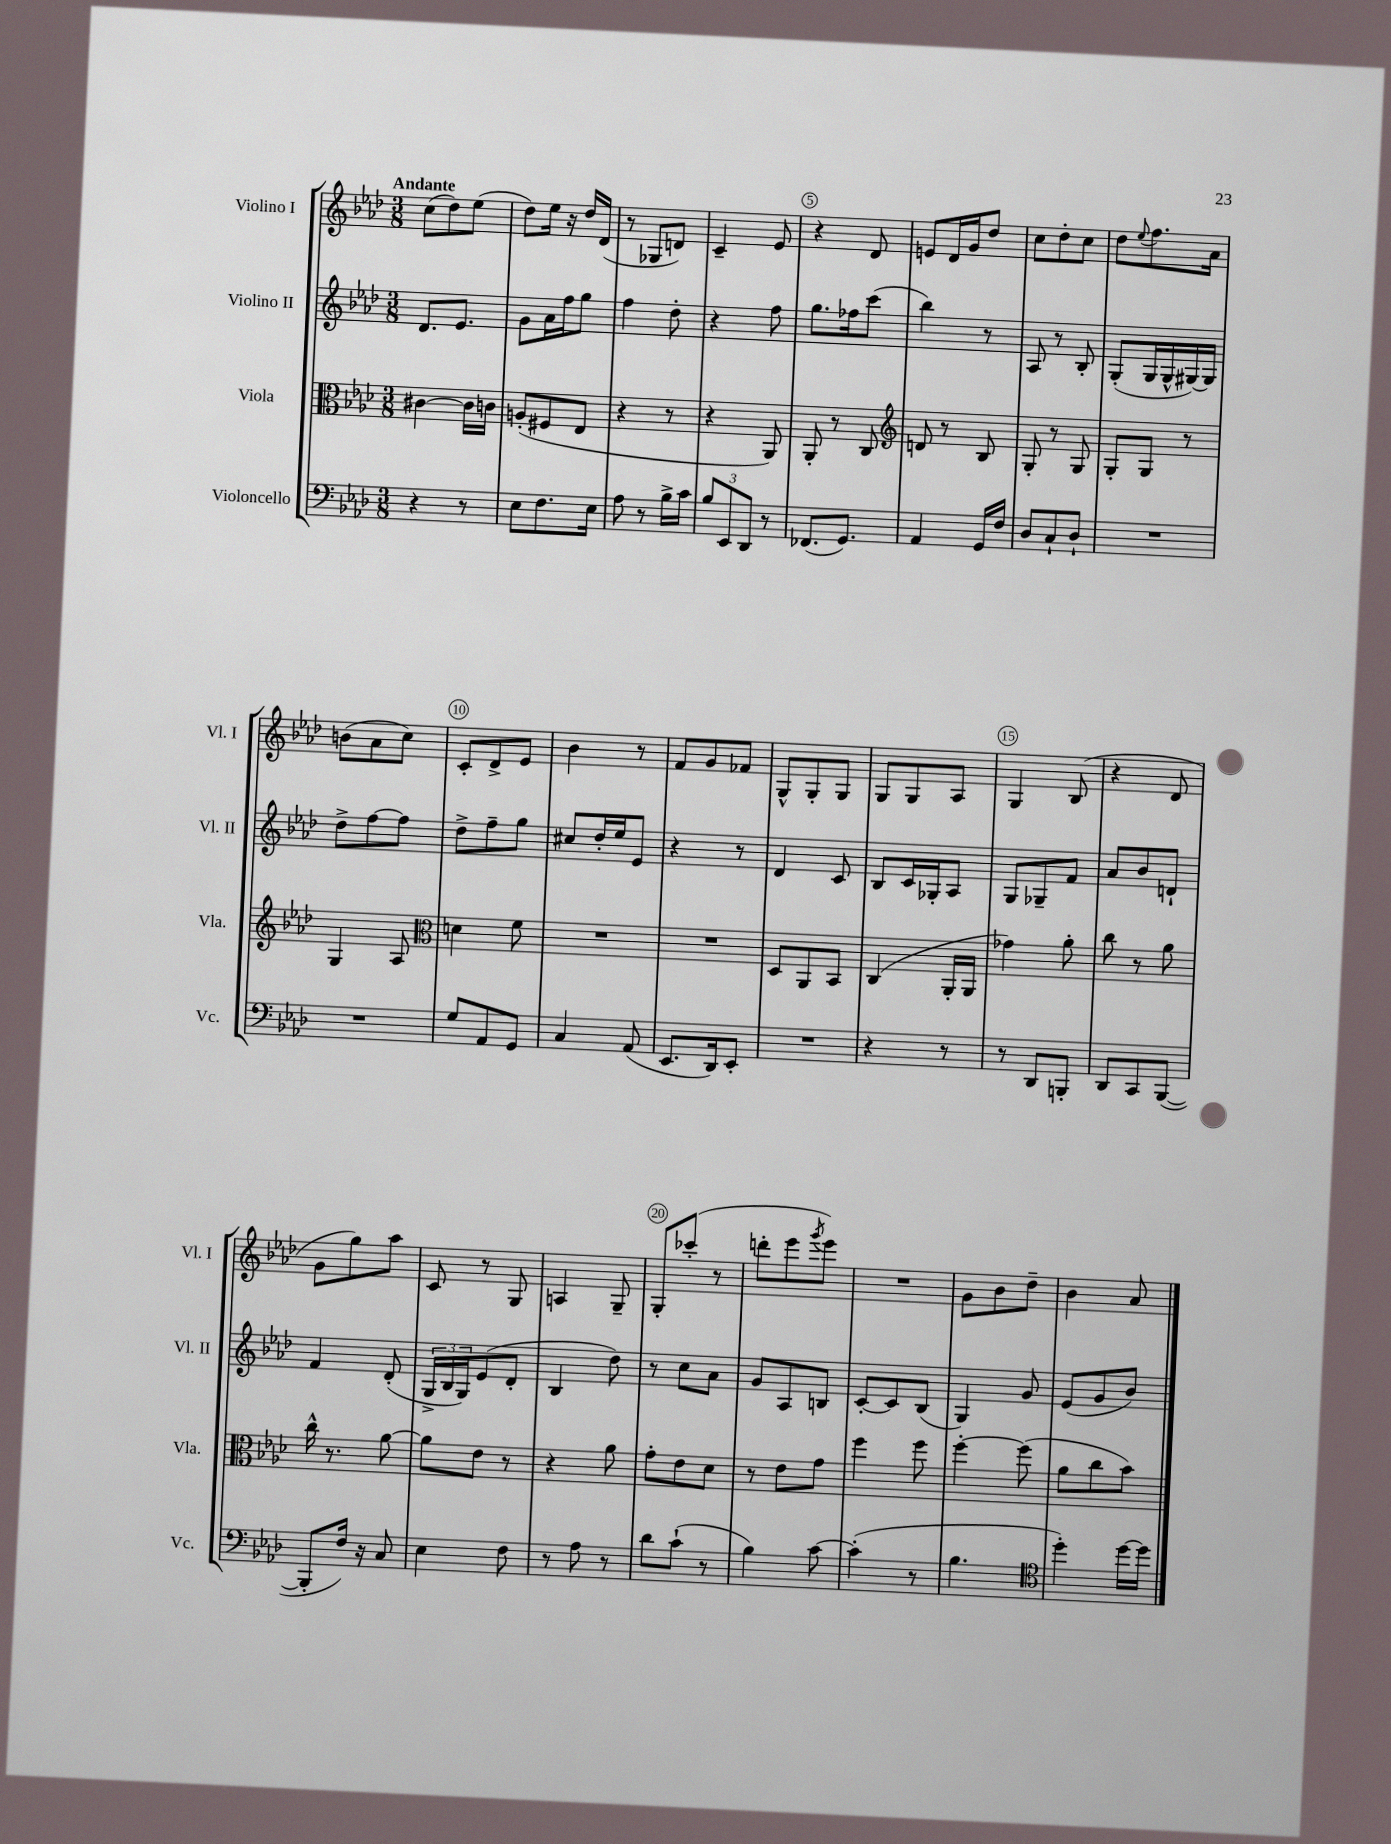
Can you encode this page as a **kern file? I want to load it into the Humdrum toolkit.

**kern	**kern	**kern	**kern
*staff4	*staff3	*staff2	*staff1
*clefF4	*clefC3	*clefG2	*clefG2
*k[b-e-a-d-]	*k[b-e-a-d-]	*k[b-e-a-d-]	*k[b-e-a-d-]
*M3/8	*M3/8	*M3/8	*M3/8
4r	[4c#	8.d-	(8cc
.	.	.	8dd-)
.	.	8.e-	.
8r	16c#]	.	(8ee-
.	16c	.	.
=	=	=	=
8E-	(8A'	8g	8dd-)
8.F	8F#	16a-	16ee-
.	.	16ff	16r
.	8E-	8gg	16dd-
16E-	.	.	(16d-
=	=	=	=
8A-	4r	4ff	8r
8r	.	.	8G-
16B-^	8r	8dd-'	8d)
16c	.	.	.
=	=	=	=
12B-	4r	4r	4c~
12EE-	.	.	.
12DD-	.	.	.
8r	8AA-)	8ff	8e-
=	=	=	=
(8.FF-	8AA-'	8.gg	4r
.	8r	.	.
8.GG)	.	16ff-	.
.	8C	(8ccc	8d-
=	=	=	=
*	*clefG2	*	*
4AA-	8d	4bb-)	8e
.	8r	.	16d-
.	.	.	16g
16GG	8B-	8r	8dd-
16F	.	.	.
=	=	=	=
8D-	8G'	8A-	8cc
8C`	8r	8r	8dd-'
8D-`	8G	8B-'	8cc
=	=	=	=
4.r	8G'	(8G'	8dd-
.	.	.	8qqee-
.	8G	16G	8.ff
.	.	16G^^	.
.	8r	[16G#)	.
.	.	16G#]	16a-
=	=	=	=
4.r	4G	8dd-^	(8b
.	.	[8ff	8a-
.	8A-	8ff]	8cc)
=	=	=	=
*	*clefC3	*	*
8G	4d	8dd-^	8c'
8AA-	.	8ff~	8d-^
8GG	8f	8gg	8e-
=	=	=	=
4C	4.r	8cc#	4b-
.	.	16dd-'	.
.	.	16ee-	.
(8AA-	.	8e-	8r
=	=	=	=
8.EE-	4.r	4r	8f
.	.	.	8g
16DD-)	.	.	.
8EE-'	.	8r	8f-
=	=	=	=
4.r	8D-	4d-	8G^^
.	8AA-	.	8G'
.	8BB-	8c	8G
=	=	=	=
4r	(4C	8B-	8G
.	.	16c	8G
.	.	16G-'	.
8r	16AA-'	8A-	8A-
.	16AA-	.	.
=	=	=	=
8r	4g-)	8G	4G
8DD-	.	8G-~	.
8BBB'	8a-'	8f	(8B-
=	=	=	=
8DD-	8cc	8a-	4r
8CC	8r	8b-	.
([8BBB-	8a-	8d`	8d-
=	=	=	=
8BBB-']	16cc^^	4f	8g
.	8.r	.	.
16F)	.	.	8gg)
16r	.	.	.
8C	[8a-	(8d-'	8aa-
=	=	=	=
4E-	8a-]	24G^	8c
.	.	24B-	.
.	.	24G)	.
.	8e-	(8e-	8r
8F	8r	8d-'	8G
=	=	=	=
8r	4r	4B-	4A
8A-	.	.	.
8r	8a-	8dd-)	8G~
=	=	=	=
8d-	8g'	8r	8G'
(8c`	8e-	8cc	(8ccc-'
8r	8d-	8a-	8r
=	=	=	=
4B-)	8r	8g	8ddd'
.	8e-	8A-	8eee-
.	.	.	8qggg
[8c	8g	8B	8eee-)
=	=	=	=
(4c']	4ff	[8c'	4.r
.	.	8c]	.
8r	8ff	(8B-	.
=	=	=	=
4.B-	[4ff'	4G)	8g
.	.	.	8b-
.	(8ff]	8g	8dd-~
=	=	=	=
*clefC4	*	*	*
4dd-')	8a-	(8e-	4b-
.	8cc	8g	.
[16dd-	8b-)	8b-)	8a-
16dd-]	.	.	.
==	==	==	==
*-	*-	*-	*-
